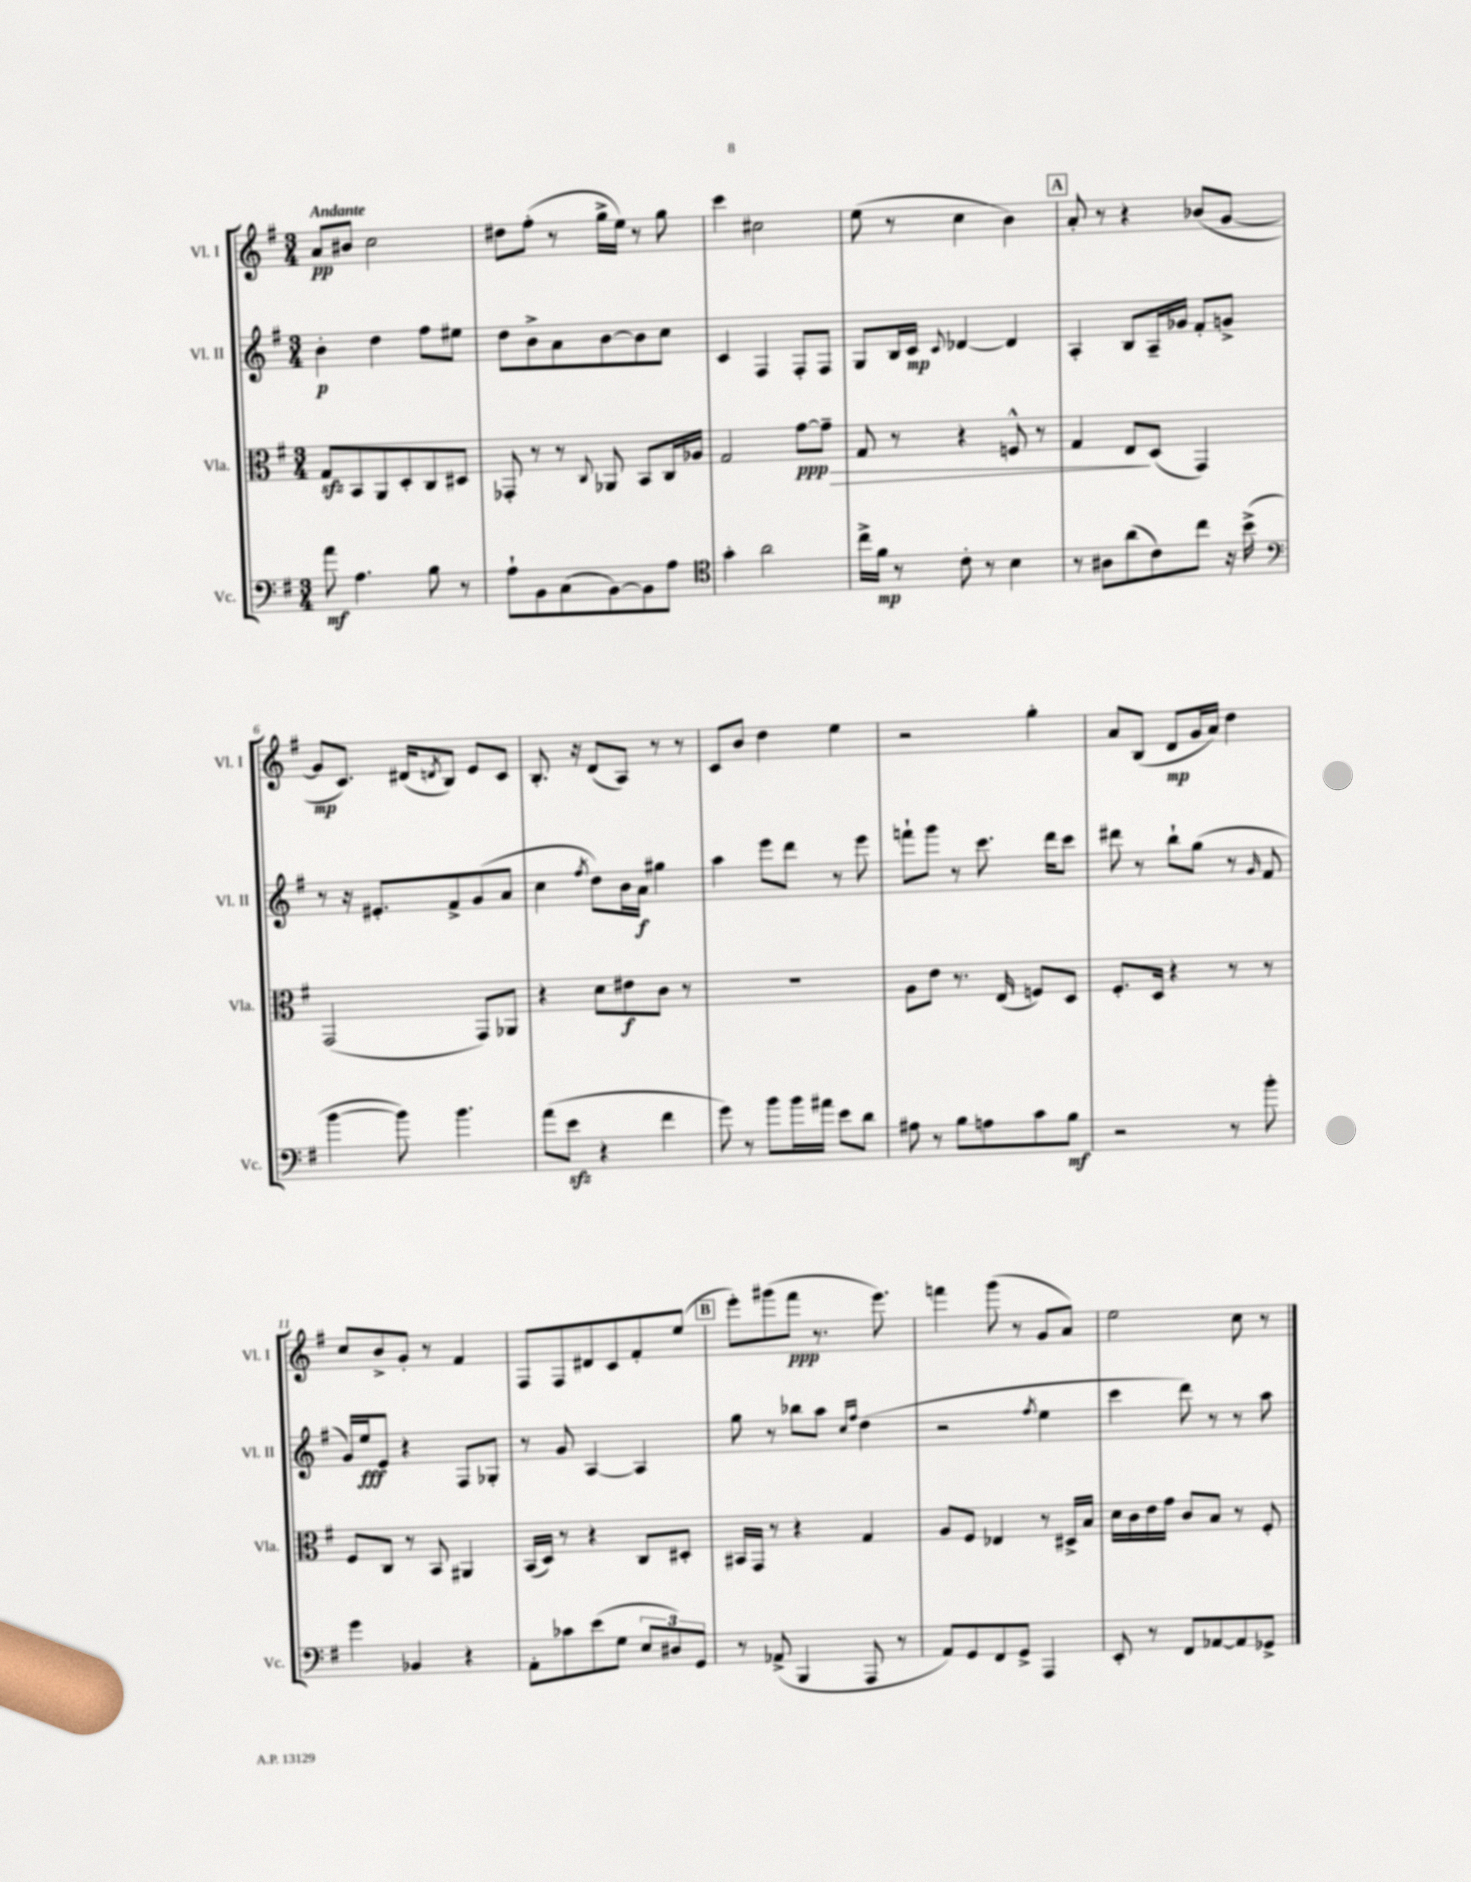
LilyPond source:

<<
\new StaffGroup <<
\new Staff = "s0" \with { instrumentName = "Vl. I" shortInstrumentName = "Vl. I" } {
    \clef treble \key g \major \numericTimeSignature \time 3/4 \tempo "Andante"
    a'8\pp bis'8 c''2 |
    dis''8 fis''8-.( r8 g''16-> e''16) r8 g''8 |
    c'''4 cis''2 |
    e''8( r8 c''4 b'4) |
    \mark \markup { \box "A" } a'8-. r8 r4 bes'8( g'8~ |
    g'8\mp c'8.) dis'16( \acciaccatura { d'8 } b8) e'8 c'8 |
    b8.-. r16 d'8( a8) r8 r8 |
    c'8 b'8 d''4 e''4 |
    r2 g''4-. |
    a'8 b8( d'8\mp g'16 a'16) d''4 |
    c''8 b'8-> g'8-. r8 fis'4 |
    fis8 fis8 dis'8 c'8 fis'8-. e''8( |
    \mark \markup { \box "B" } e'''8-.) gis'''8( fis'''8\ppp r8. e'''8.) |
    f'''4 g'''8( r8 g'8 a'8) |
    e''2 c''8 r8 \bar "|." |
}
\new Staff = "s1" \with { instrumentName = "Vl. II" shortInstrumentName = "Vl. II" } {
    \clef treble \key g \major \numericTimeSignature \time 3/4
    b'4-.\p d''4 fis''8 eis''8 |
    d''8 b'8-> a'8 b'8~ b'8 c''8 |
    c'4 fis4 fis8-. fis8 |
    g8 b16 c'16\mp \appoggiatura { c'8 } des'4~ des'4 |
    \mark \markup { \box "A" } a4-. b8 a16-- ges'16 fis'8-. g'8-> |
    r8 r16 eis'8.-. fis'8-> g'8( a'8 |
    c''4 \acciaccatura { fis''8 } d''8) b'16 a'16\f gis''4 |
    a''4 e'''8 d'''8 r8 e'''8 |
    f'''8-! g'''8 r8 c'''8. d'''16 c'''8 |
    dis'''8 r8 b''8-! g''8( r8 \grace { g'16 } fis'8 |
    g'16) e''16\fff e'8 r4 fis8 ges8-. |
    r8 g'8 a4~ a4 |
    \mark \markup { \box "B" } g''8 r8 bes''8 a''8 \grace { c''16 fis''16 } d''4( |
    r2 \acciaccatura { fis''8 } e''4 |
    c'''4 d'''8) r8 r8 a''8 \bar "|." |
}
\new Staff = "s2" \with { instrumentName = "Vla." shortInstrumentName = "Vla." } {
    \clef alto \key g \major \numericTimeSignature \time 3/4
    g8\sfz b,8 a,8 d8-. c8 dis8 |
    ges,8-. r8 r8 \appoggiatura { c8 } aes,8 b,8 c16 aes16 |
    g2 g'8~\ppp\> g'8-- |
    g8 r8 r4 f8-^ r8 |
    \mark \markup { \box "A" } g4 e8\! d8( g,4) |
    g,2( g,8) aes,8 |
    r4 d'8 eis'8\f c'8 r8 |
    R2. |
    a8 e'8 r8. e16( f8) d8 |
    fis8.-. d16 r4 r8 r8 |
    fis8 c8 r8 b,8 ais,4 |
    b,16( d16) r8 r4 c8 dis8-. |
    \mark \markup { \box "B" } bis,16 g,16 r8 r4 g4 |
    a8 fis8 ees4 r8 dis16-> b16 |
    d'16 c'16 e'16 g'16 c'8 b8 r8 fis8-. \bar "|." |
}
\new Staff = "s3" \with { instrumentName = "Vc." shortInstrumentName = "Vc." } {
    \clef bass \key g \major \numericTimeSignature \time 3/4
    a'8\mf a4. b8 r8 |
    a8-! b,8 c8( b,8~) b,8 a8 |
    \clef tenor g'4-. a'2 |
    c''16-> fis'16\mp r8 c'8-. r8 b4 |
    \mark \markup { \box "A" } r8 ais8 a'8( c'8) c''8 r16 b'16->( |
    \clef bass b'4~ b'8) b'4. |
    a'8( e'8\sfz r4 fis'4 |
    g'8) r8 b'8 b'16 ais'16 e'8 d'8 |
    ais8 r8 b8 a8 c'8 b8\mf |
    r2 r8 b'8-. |
    g'4 bes,4 r4 |
    a,8-. ces'8 e'8( g8 \tuplet 3/2 { e8 dis8) g,8 } |
    \mark \markup { \box "B" } r8 aes,8->( b,,4 a,,8 r8 |
    a,8) g,8 fis,8 g,8-> a,,4 |
    e,8-. r8 fis,8 aes,8~ aes,8 ges,8-> \bar "|." |
}
>>
>>
